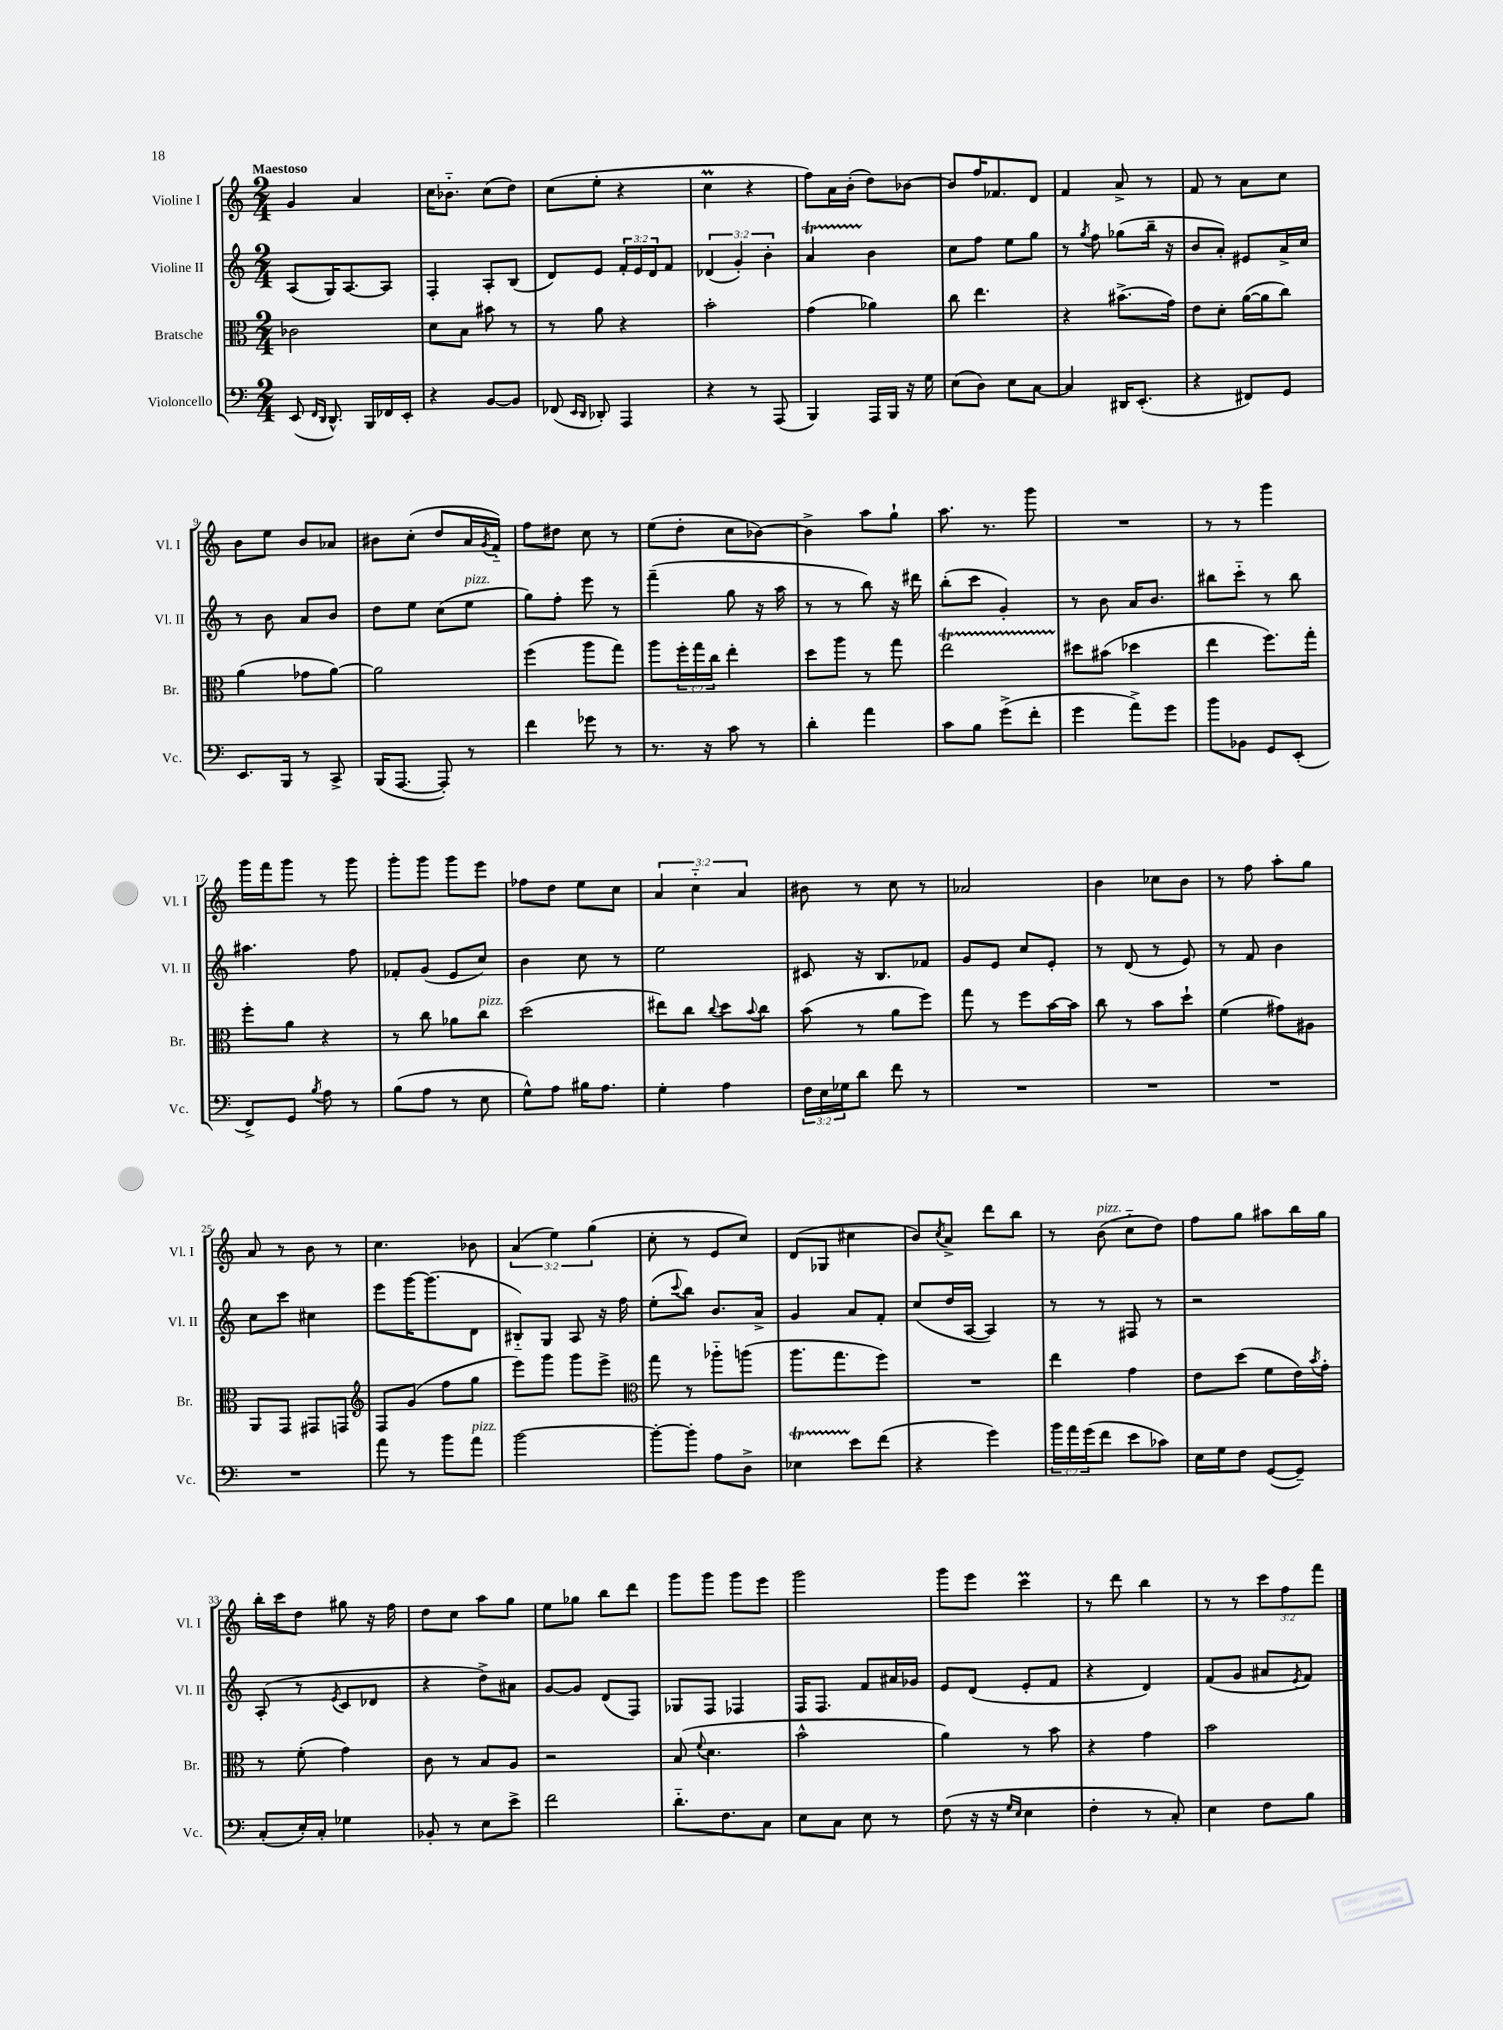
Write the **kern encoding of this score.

**kern	**kern	**kern	**kern
*staff4	*staff3	*staff2	*staff1
*clefF4	*clefC3	*clefG2	*clefG2
*k[]	*k[]	*k[]	*k[]
*M2/4	*M2/4	*M2/4	*M2/4
(8EE	2c-	(8A	4g
16qqFF	.	.	.
16qqDD	.	.	.
8.DD^^)	.	16G)	.
.	.	[8.A	.
.	.	.	4a
16BBB	.	.	.
16FF-	.	8A]	.
16EE'	.	.	.
=	=	=	=
4r	8d	4F'	16cc
.	.	.	8.b-'~
.	8B	.	.
[8BB	8b#	8A'	(8cc
8BB]	8r	(8B	8dd)
=	=	=	=
(8FF-	8r	8d)	(8cc
16qqEE	.	.	.
16qqDD	.	.	.
8DD-')	8a	8e	8ee'
4AAA	4r	24f'	4r
.	.	24e	.
.	.	24d	.
.	.	8f	.
=	=	=	=
4r	2b'	(6d-	4cc
.	.	6g')	.
8r	.	.	4r
.	.	6b'	.
(8AAA	.	.	.
=	=	=	=
4BBB)	(4g	4a	8ff)
.	.	.	16a
.	.	.	(16b'
16AAA	4a-)	4b	8dd)
16BBB	.	.	.
16r	.	.	[8b-
16G	.	.	.
=	=	=	=
(8E	8cc	8cc	8b-]
8D)	4.ee	8ff	16ff
.	.	.	8.f-
8E	.	8ee	.
[8C	.	8gg	8d
=	=	=	=
4C]	4r	8r	4f
.	.	8qgg	.
.	.	8ff	.
16DD#	(8.b#^	(8gg-	8a^
(8.EE'	.	.	.
.	.	16bb~	8r
.	16g)	16r	.
=	=	=	=
4r	8e	8b	8f
.	8d'	8a')	8r
8FF#)	([16a	8e#	8a
.	16a]	.	.
8GG	8cc)	16a^	8cc
.	.	16cc	.
=	=	=	=
8.EE	(4a	8r	8b
.	.	8b	8ee
16BBB	.	.	.
8r	8g-	8a	8b
8CC^	[8a)	8b	8a-
=	=	=	=
(16BBB	2a]	8dd	8b#
[8.AAA	.	.	.
.	.	8ee	(8cc'
8AAA'])	.	(8cc	8dd
8r	.	8ee	16a
.	.	.	8qg
.	.	.	16f'~)
=	=	=	=
4f	(4ff	8gg)	8ff
.	.	8ff'	8dd#
8g-	8aa	8eee	8cc
8r	8gg)	8r	8r
=	=	=	=
8.r	8aa	(4fff~	(8ee
.	24ff'	.	8dd'
.	24gg	.	.
16r	.	.	.
.	24cc	.	.
8c	4ee'	8gg	8cc
8r	.	16r	[8b-)
.	.	16aa	.
=	=	=	=
4d'	8dd	8r	4b-^]
.	8aa	8r	.
4a	8r	8bb)	8aa
.	8gg	16r	8gg`
.	.	16ddd#	.
=	=	=	=
8c	2ee	(8bb'	8.aa
8B	.	8ccc	.
.	.	.	8.r
(8g^	.	4g')	.
8f'	.	.	8ggg
=	=	=	=
4g	8dd#	8r	2r
.	(8b#	8b	.
8a^)	4dd-	16a	.
.	.	8.b	.
8g	.	.	.
=	=	=	=
8b	4ee	8bb#	8r
8BB-	.	8ccc'~	8r
8GG	8.ff)	8r	4ggg
(8EE'	.	8bb#	.
.	16gg'	.	.
=	=	=	=
8FF^)	8ff'	4.aa#	16ggg
.	.	.	16fff
8GG	8a	.	8ggg
8qB	.	.	.
8A	4r	.	8r
8r	.	8ff	8ggg
=	=	=	=
(8B	8r	8f-'	8ggg'
8A	8cc	(8g	8ggg
8r	8a-	8e	8ggg
8E	8cc	8cc)	8eee
=	=	=	=
8G^^)	(2dd	4b	8ff-
8A	.	.	8dd
16B#	.	8cc	8ee
8.A	.	.	.
.	.	8r	8cc
=	=	=	=
4G'	8ee#)	2ee	6a
.	8cc	.	.
.	.	.	6cc'~
.	8qqcc	.	.
4A	8dd	.	.
.	.	.	6a
.	8qqb	.	.
.	8cc	.	.
=	=	=	=
24F	(8b	8c#	8b#
24E	.	.	.
24G-	.	.	.
8d	8r	16r	8r
.	.	8.B	.
8f	8a	.	8cc
8r	8ff)	8f-	8r
=	=	=	=
2r	8gg	8g	2a-
.	8r	8e	.
.	8ff	8cc	.
.	[16b	8e'	.
.	16b]	.	.
=	=	=	=
2r	8cc	8r	4b
.	8r	(8d	.
.	8b	8r	8cc-
.	8dd`	8e)	8b
=	=	=	=
2r	(4f	8r	8r
.	.	8f	8ff
.	8g#)	4b	8aa'
.	8A#	.	8gg
=	=	=	=
2r	8AA	8cc	8a
.	8GG	8ccc	8r
.	8GG#	4cc#	8b
.	8GG	.	8r
=	=	=	=
*	*clefG2	*	*
8a	8F	8eee	4.cc
8r	(8g	[16ggg	.
.	.	(8.ggg]	.
8b	8ff	.	.
8a	8gg	8d	8b-
=	=	=	=
[2b	8eee)	8B#'~)	(6a
.	8ggg	8G	.
.	.	.	6ee)
.	8ggg	8A	.
.	.	.	(6gg
.	8eee^	16r	.
.	.	16ff	.
=	=	=	=
*	*clefC3	*	*
8b'_	8gg	(8ee'	8cc'
.	.	8qqccc	.
8b']	8r	8bb)	8r
8A	8aa-'~	8.b	8e
8D^	(8aa	.	8cc)
.	.	16a^	.
=	=	=	=
4E-	8.aa	4g	(8d
.	.	.	8G-
.	8.gg	.	.
8e	.	8a	4cc#
(8f	8ff)	8f'	.
=	=	=	=
4r	2r	(8cc	8b)
.	.	.	8qcc
.	.	16dd	8a^
.	.	[16A	.
4g)	.	4A])	8ddd
.	.	.	8bb
=	=	=	=
24b	4ee	8r	8r
24a	.	.	.
(24g	.	.	.
8f	.	8r	(8b
8e	4g	8F#	8cc'~
8c-)	.	8r	8dd)
=	=	=	=
16E	8e	2r	8ff
16G	.	.	.
8F	(8dd	.	8gg
([8GG	8f	.	8aa#
8GG~])	16e)	.	16bb
.	8qb	.	.
.	16g'	.	16gg
=	=	=	=
(8C'	8r	(8A'	16bb'
.	.	.	16ccc
16E')	(8f'	8r	8dd
16C'	.	.	.
.	.	8qe	.
4G-	4g)	8c	8gg#
.	.	8d-	16r
.	.	.	16ff
=	=	=	=
8BB-'	8c	4r	8dd
8r	8r	.	8cc
8E	8B	8dd^)	8aa
8e^	8A	8a#	8gg
=	=	=	=
2f	2r	[8g	8ee
.	.	8g]	8gg-
.	.	(8d	8bb
.	.	8F)	8ddd
=	=	=	=
8.d'~	(8B	8G-	8ggg
.	8qqf	.	.
.	4.d	8F	8ggg
8.F	.	.	.
.	.	4F-	8ggg
8C	.	.	8eee
=	=	=	=
8E	2b^^	16F	2ggg
.	.	8.F	.
8C	.	.	.
8E	.	8f	.
8r	.	16a#	.
.	.	16g-	.
=	=	=	=
(8F	4a)	8e	8ggg
16r	.	(8d	8eee
16r	.	.	.
16qqG	.	.	.
16qqE	.	.	.
4E	8r	8e'	4ccc
.	8b	8f	.
=	=	=	=
4F'	4r	4r	8r
.	.	.	8ddd
8r	4g	4d)	4bb
8C')	.	.	.
=	=	=	=
4E	2b	(8f	8r
.	.	8g	8r
8F	.	8a#	12ccc
.	.	.	12ff
.	.	8qe	.
8B	.	8f)	.
.	.	.	12fff
==	==	==	==
*-	*-	*-	*-
